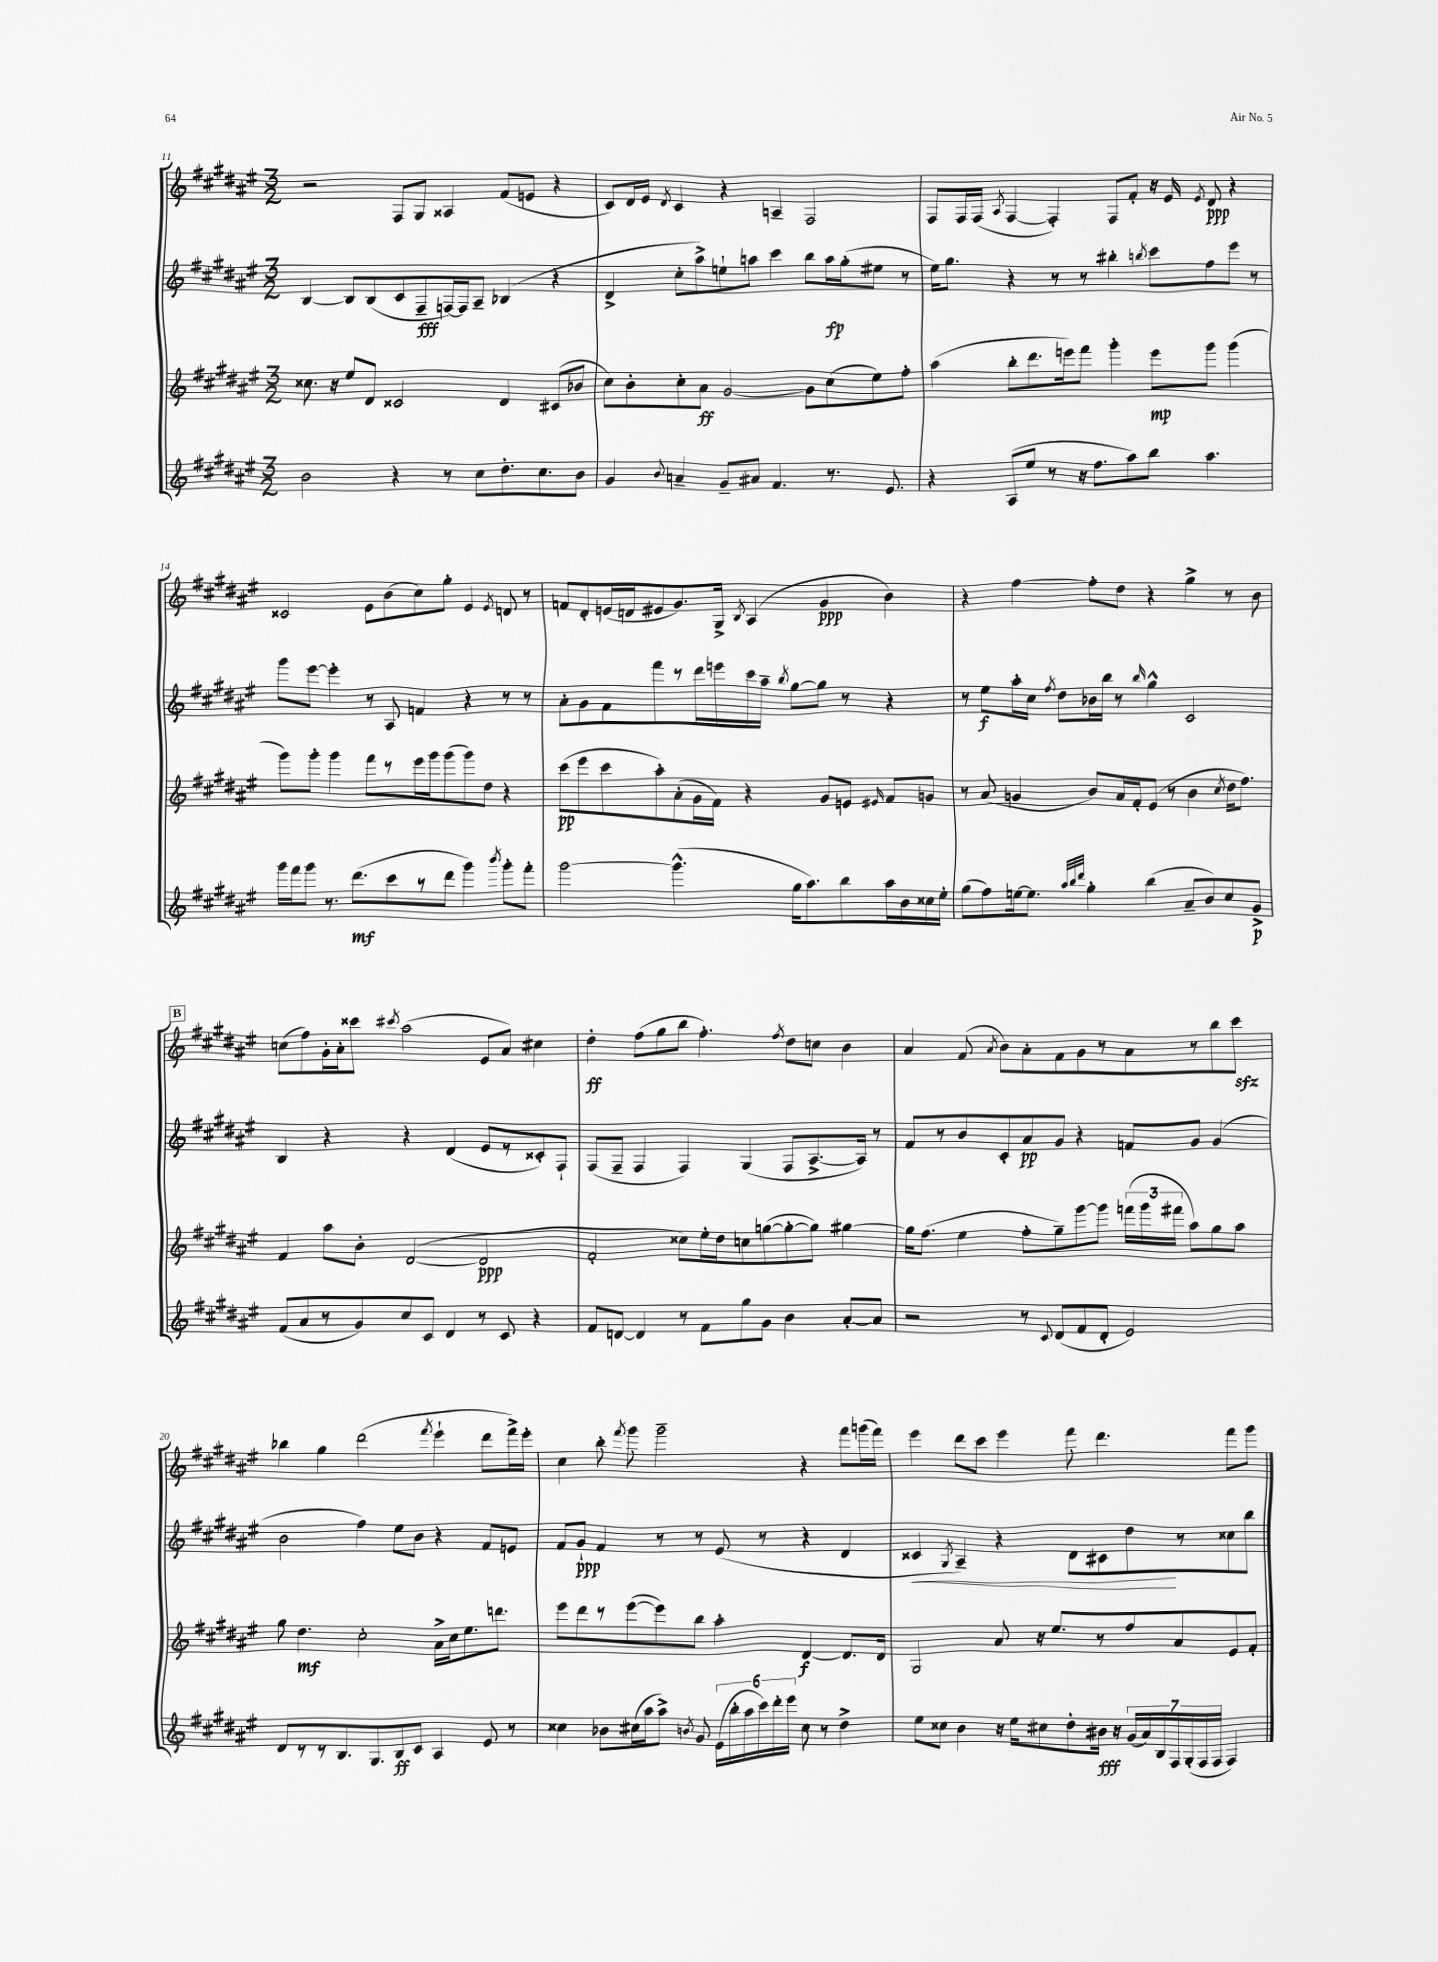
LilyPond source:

<<
\new StaffGroup <<
\new Staff = "s0" {
    \clef treble \key fis \major \numericTimeSignature \time 3/2
    \autoBeamOff r2 fis8[ gis8] aisis4 fis'8[( e'8] r4 |
    cis'8[) dis'16 eis'16] \acciaccatura { dis'8 } cis'4 r4 a4-- fis2 |
    fis8[ fis16 fis16]( \acciaccatura { ais8 } fis4~ fis4-.) fis8[ fis'8]-. r16 eis'16 \acciaccatura { eis'8 } dis'8\ppp r4 |
    cisis'2 eis'8[ b'8( cis''8) gis''8]-. eis'4 \acciaccatura { eis'8 } d'8 r8 |
    f'8[ dis'8-. e'16( d'16 eis'8 gis'8.) gis16]-> \acciaccatura { b8 } ais4( gis'4\ppp b'4) |
    r4 fis''4~ fis''8[-. dis''8] r4 gis''4-> r8 b'8 |
    \mark \markup { \box "B" } c''8[( fis''8) gis'16-. ais'16-. cisis'''8] \acciaccatura { cis'''8 } ais''2( eis'8[ ais'8]) cis''4 |
    dis''4-.\ff fis''8[( gis''8 b''8] fis''4.-.) \acciaccatura { fis''8 } dis''8[ c''8] b'4 |
    ais'4 fis'8( \acciaccatura { ais'8 } b'8[) ais'8-. fis'8 gis'8 r8 ais'8 r8 b''8 cis'''8]\sfz |
    bes''4 gis''4 dis'''2( \acciaccatura { fis'''8 } eis'''4-! dis'''8[ fis'''16->) eis'''16]-. |
    cis''4 b''8-. \acciaccatura { fis'''8 } gis'''8 gis'''2-- r4 fis'''8[ g'''16( fis'''16]) |
    eis'''4 dis'''8[ cis'''8] eis'''4 fis'''8 dis'''4. fis'''8[ gis'''8] \bar "|." |
}
\new Staff = "s1" {
    \clef treble \key fis \major \numericTimeSignature \time 3/2
    \autoBeamOff b4~ b8[ b8( cis'8 fis8--\fff f16~) f16 ais8]-- bes4( r4 |
    dis'4-> cis''8[-. ais''8->) e''8-! a''8] cis'''4 b''8[ a''16\fp gis''16-.( eis''8] r8 |
    eis''16[) gis''8.] r4 r8 r8 bis''4-. \acciaccatura { b''8 } cis'''8[ fis''8 eis'''8] r8 |
    gis'''8[ eis'''8]~ eis'''4-. r8 ais8 f'4 r4 r8 r8 |
    ais'8[-. gis'8 fis'8 fis'''8 r8 dis'''16 e'''16 cis'''16 ais''16]-- \acciaccatura { b''8 } gis''8[~ gis''8] r8 r4 |
    r8 eis''8[\f ais''16-. cis''16] \acciaccatura { fis''8 } dis''8[ bes'16 b''16] r8 \grace { b''16 } gis''4-^ cis'2 |
    \mark \markup { \box "B" } b4 r4 r4 dis'4( eis'8[ r8 cisis'8-.) fis8]-! |
    fis8[( fis8]-- fis4 fis4) gis4( fis8[ ais8.~-> ais16]) r8 |
    fis'8[ r8 b'8 cis'8-. ais'8\pp gis'8] r4 f'8[ gis'8] gis'4( |
    b'2 fis''4) eis''8[ b'8] r4 fis'8[ e'8] |
    fis'8[ gis'8]-!\ppp fis'4 r8 r8 eis'8( r8 r4 dis'4 |
    cisis'4\< \acciaccatura { gis8 } ais4--) r4 dis'8[ cis'8 dis''8\! r8 cisis''8 b''8] \bar "|." |
}
\new Staff = "s2" {
    \clef treble \key fis \major \numericTimeSignature \time 3/2
    \autoBeamOff cisis''8. r16 eis''8[ dis'8] cisis'2 dis'4 cis'8[( bes'8] |
    cis''8[) b'8-. cis''8-. ais'8]\ff gis'2~ gis'8[ cis''8( eis''8) fis''8]-. |
    ais''4( b''8[-. dis'''8. e'''16) fis'''8] gis'''4-. e'''8[\mp gis'''8] gis'''4( |
    gis'''8[) gis'''8]-. gis'''4 fis'''8[ r8 eis'''16 gis'''16 gis'''8( gis'''8) dis''8] r4 |
    cis'''8[\pp( eis'''8 cis'''8 ais''8-.) ais'8-.( gis'16 fis'16]) r4 gis'8[ e'8] \grace { eis'16 } fis'8[ g'8] |
    r8 ais'8( g'4 b'8[) ais'16 fis'16-. eis'8]( r8 b'4 \acciaccatura { cis''8 } dis''16[ fis''8.]) |
    \mark \markup { \box "B" } fis'4 ais''8[ b'8]-. dis'2~( dis'2\ppp |
    fis'2-. cisis''8[) eis''16-. dis''16 c''8 g''8~( g''8~-. g''8]) gis''4~ |
    gis''16[ fis''8.]( eis''4 fis''8[-. gis''8--) gis'''8~ gis'''8] \tuplet 3/2 { f'''16[( gis'''16 fis'''16] } ais''8[) gis''8 ais''8] |
    gis''8 dis''4.\mf cis''2-. ais'16[-> cis''16 eis''8. d'''8.] |
    eis'''8[ dis'''8 r8 eis'''8~( eis'''8) b''8] ais''4-. dis'4~\f dis'8.[ dis'16] |
    gis2 ais'8 r16 eis''8.[ r8 fis''8 ais'8 eis'8 fis'8]-. \bar "|." |
}
\new Staff = "s3" {
    \clef treble \key fis \major \numericTimeSignature \time 3/2
    \autoBeamOff b'2 r4 r8 cis''8[ dis''8.-. cis''8. b'8] |
    gis'4 \appoggiatura { b'8 } a'4-- gis'8[-- ais'8] fis'4. r8. eis'8. |
    r4 ais8[( eis''8] r8 r16 fis''8.[ ais''8) b''8] ais''4. |
    gis'''16[ fis'''16 gis'''8] r8. dis'''8.[\mf( cis'''8 r8 dis'''8] gis'''4) \acciaccatura { b'''8 } gis'''8[-. fis'''8]-. |
    gis'''2~ gis'''4.-^( gis''16[ ais''8.) b''8 ais''16 b'16 cisis''16 eis''16]-. |
    gis''8[( fis''8) e''16~ e''8.] \grace { ais''32[ b''32 dis'''32] } gis''4-. b''4( ais'8[-- b'8) cis''8 gis'8]->\p |
    \mark \markup { \box "B" } fis'8[( ais'8 r8 gis'8) cis''8 cis'8] dis'4 r8 cis'8 r4 |
    fis'8[ d'8]~ d'4 r8 fis'8[ gis''8 gis'8] b'4 ais'8[~-. ais'8] |
    r2 r8 \appoggiatura { cis'8 } dis'8[( fis'8 dis'8]-. eis'2) |
    dis'8[ r8 r8 b8. gis8. b8\ff cis'8] ais4 eis'8 r8 |
    cisis''4 bes'8[ cis''16( ais''16 ais''8]->) \acciaccatura { b'8 } gis'8 \tuplet 6/4 { eis'16[( b''16-. ais''16 cis'''16) dis'''16-. eis'''16] } cis''8 r8 dis''4-> |
    eis''8[ cisis''8] b'4 r16 eis''16[ cis''8 dis''8-. bis'16]\fff r16 \tuplet 7/4 { gis'16[( ais'16) b16 fis16 gis16-.( fis16 fis16] } fis4) \bar "|." |
}
>>
>>
\layout { \context { \Score currentBarNumber = #11 } }
